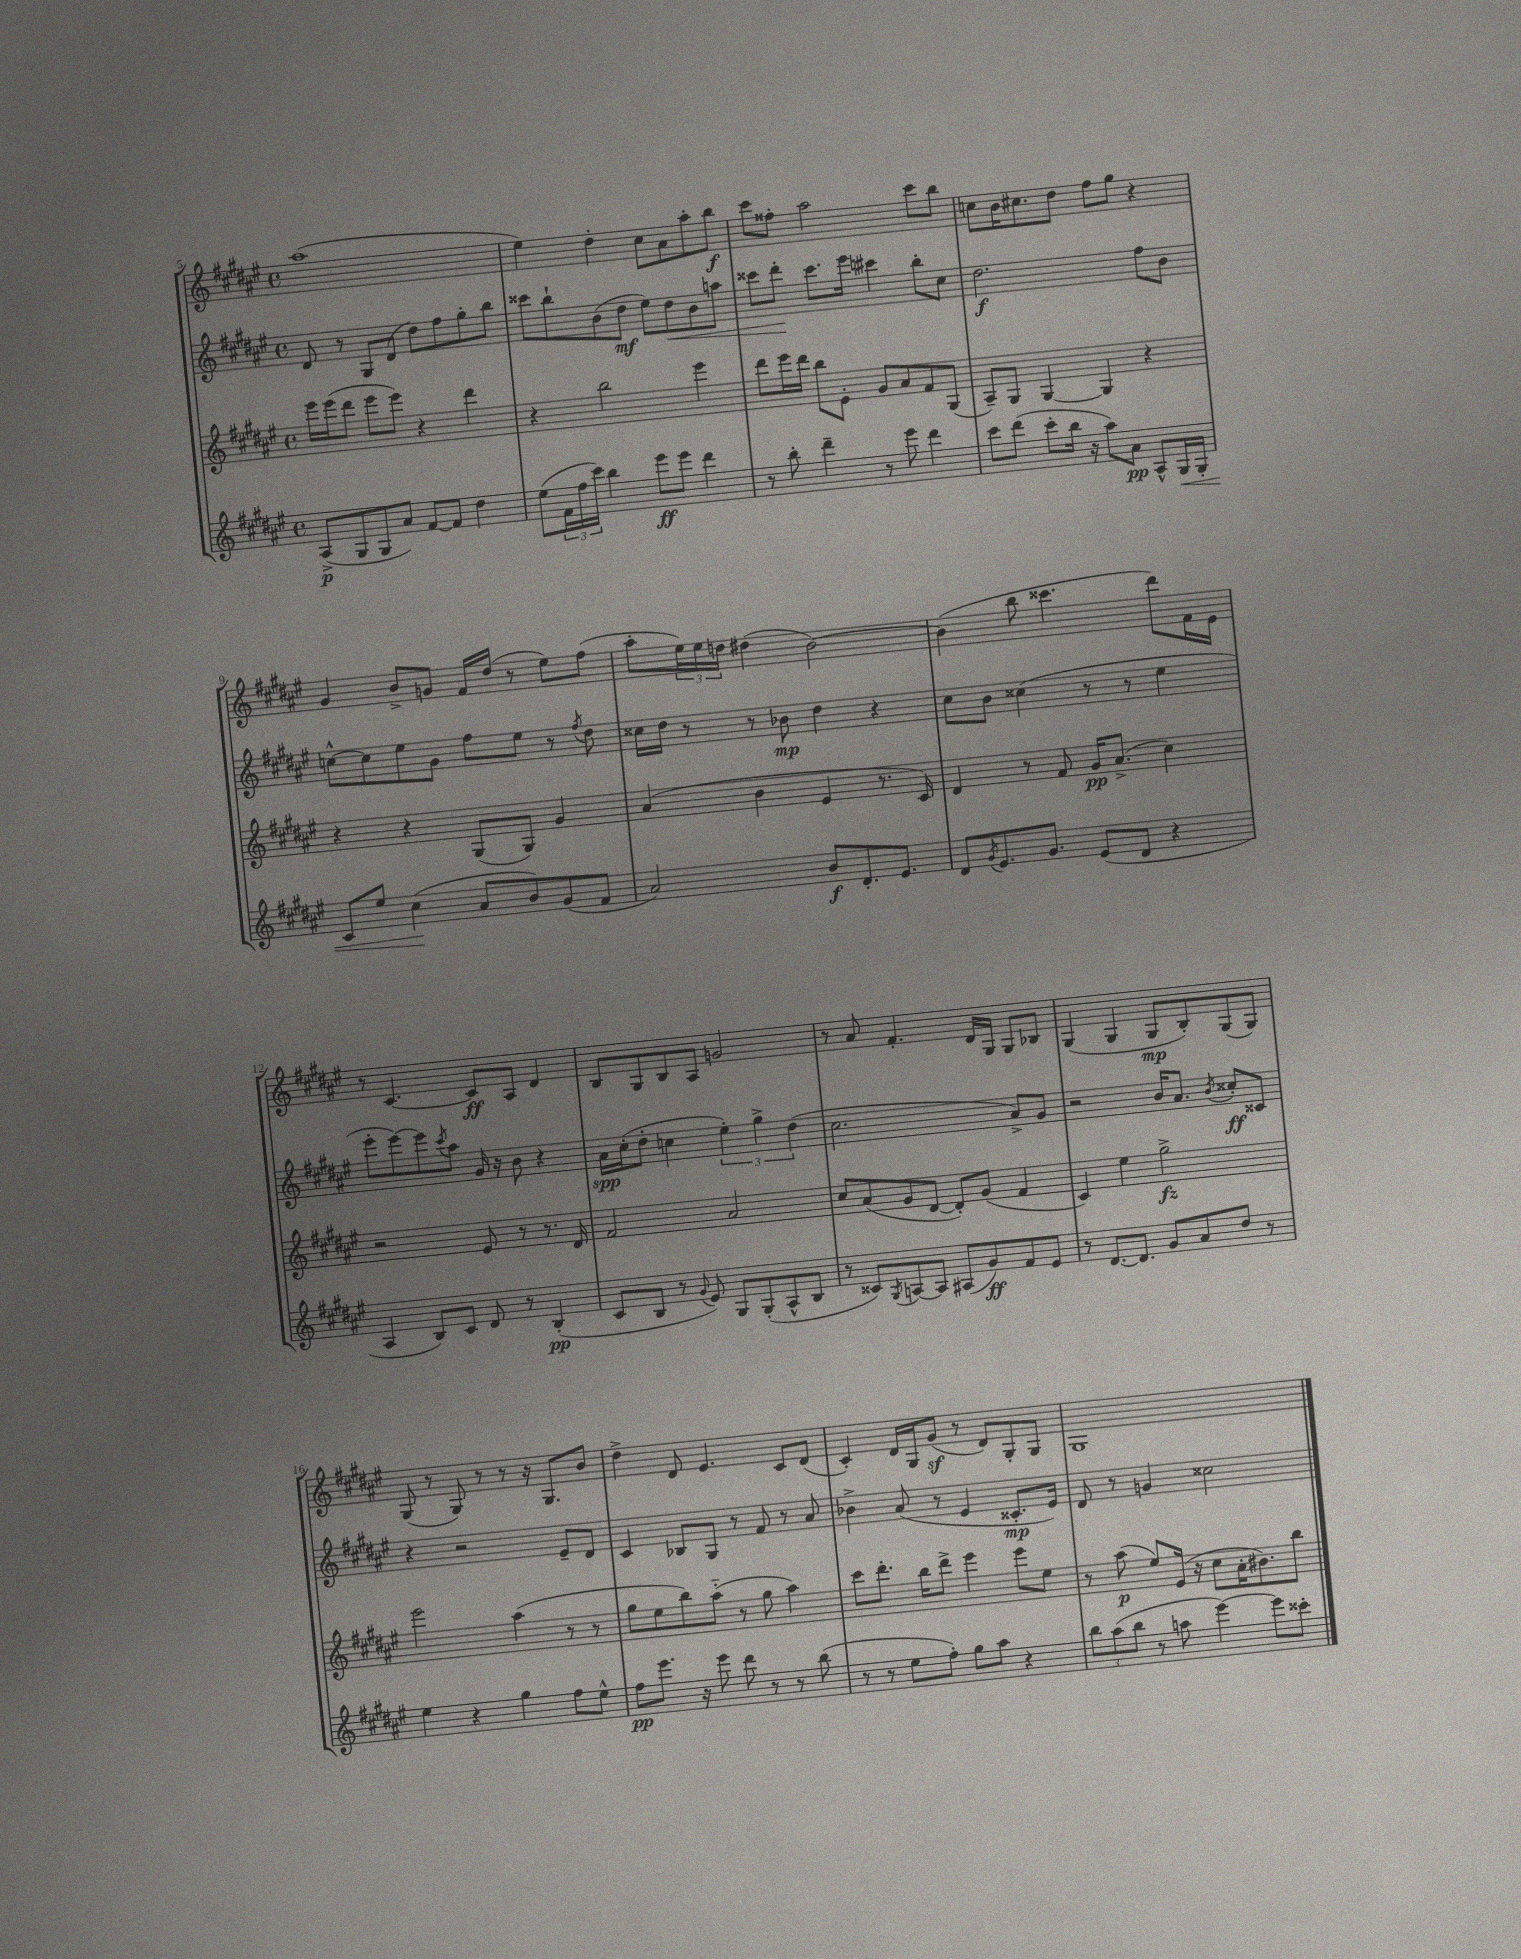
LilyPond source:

<<
\new StaffGroup <<
\new Staff = "s0" {
    \clef treble \key fis \major \defaultTimeSignature \time 4/4
    ais''1( |
    eis''4) dis''4-. cis''8 ais'8 ais''8-. b''8\f |
    cis'''8 fisis''8-. ais''2 cis'''8 b''8 |
    c''8 b'16 cis''8. dis''8 fis''8 gis''8 r4 |
    gis'4 b'8-> g'8 fis'16 dis''16( r8 eis''8) fis''8( |
    ais''8-. \tuplet 3/2 { eis''16) eis''16 d''16 } dis''4( b'2~) |
    b'4( b''8 cisis'''4. dis'''8) fis'16 eis'16 |
    r8 cis'4.~ cis'8\ff ais8 dis'4 |
    b8 gis8 b8 ais8 g'2 |
    r8 ais'8 fis'4.-. dis'16 gis16 gis8 bes8 |
    gis4( gis4 gis8\mp b8-.) gis8( gis8) |
    gis8( r8 gis8) r8 r8 r16 gis8. b'8 |
    dis''4-> dis'8 eis'4. cis'8 dis'8( |
    cis'4-.) dis'16 gis16 gis'8\sf( r8 dis'8) gis8-. gis8 |
    gis1 \bar "|." |
}
\new Staff = "s1" {
    \clef treble \key fis \major \defaultTimeSignature \time 4/4
    dis'8 r8 gis8 dis'8( dis''8) fis''8 gis''8-. b''8 |
    cisis'''8 b''8-! b'8( dis''8\mf eis''8) dis''8\< b'8 a''8 |
    cisis'''8 dis'''8-.\! cisis'''8. eis'''16 cis'''4 b''8-. cis''8 |
    dis''2.\f fis''8 b'8 |
    c''8~-^ c''8 eis''8 gis'8 fis''8 eis''8 r8 \acciaccatura { fis''8 } dis''8 |
    cisis''16 dis''16 r8 r8 bes'8\mp dis''4 r4 |
    cis''8 b'8 cisis''4( r8 r8 eis''4 |
    eis'''8-. eis'''8~) eis'''8 \acciaccatura { cis'''8 } ais''8 gis'16 r16 b'8 r4 |
    ais'16\spp cis''16-.( dis''8-. c''4 \tuplet 3/2 { eis''4-.) gis''4-> dis''4( } |
    cis''2. ais'8->) gis'8 |
    r2 b'16 ais'8. \acciaccatura { b'8 } cisis''8-.\ff cisis'8 |
    r4 r2 eis'8-- dis'8 |
    cis'4 bes8 gis8 r8 fis'8 r8 ais'8 |
    bes'4-> ais'8( r8 eis'4 cisis'8.-.\mp eis'16) |
    dis'8 r8 g'4 cisis''2 \bar "|." |
}
\new Staff = "s2" {
    \clef treble \key fis \major \defaultTimeSignature \time 4/4
    eis'''16 eis'''16( dis'''8 eis'''8 eis'''8) r4 dis'''4 |
    r4 b''2 eis'''4 |
    dis'''8 eis'''16 dis'''16 b''8 eis'8-. gis'8 ais'8 fis'8 gis8( |
    ais8--) gis8 gis4~ gis4 r4 |
    r4 r4 gis8( gis8) gis'4 |
    ais'4( b'4 eis'4 r8. cis'16) |
    dis'4 r8 fis'8 gis'16\pp ais'8.->( cis''4) |
    r2 eis'8 r8 r8. dis'16 |
    fis'2 ais'2 |
    cis''8 ais'8( gis'8 dis'8~ dis'8-.) gis'8( fis'4 |
    cis'4) eis''4 gis''2->\fz |
    eis'''2 ais''4( r8 r8 |
    gis''8 eis''8 b''8) ais''8-_( r8 gis''8 ais''4) |
    cis'''8 dis'''8.-. b''16 dis'''8-> eis'''4 eis'''8 eis''8 |
    r8 ais''8\p( eis''8) eis'16( r16 cis''8 ais'16-. bis'8.) b''8 \bar "|." |
}
\new Staff = "s3" {
    \clef treble \key fis \major \defaultTimeSignature \time 4/4
    ais8->\p( gis8 gis8 ais'8) fis'8~ fis'8 dis''4 |
    eis''8( \tuplet 3/2 { fis'16 fis''16 cis'''16) } b''4 eis'''8\ff eis'''8 dis'''4 |
    r8 b''8-. dis'''4-- r8 eis'''8 dis'''4 |
    cis'''8 dis'''8( cis'''8-. b''16 r16 ais''8) ais'8\pp ais8-^ gis16\< gis16-. |
    cis'8 eis''8 cis''4\!( ais'8 b'8) gis'8( fis'8 |
    ais'2) b'8\f dis'8.-. eis'8. |
    dis'8 \acciaccatura { gis'8 } eis'8. gis'8. eis'8( dis'8 r4 |
    ais4 b8) cis'8 dis'8 r8 b4-.\pp( |
    cis'8 b8 r8 \appoggiatura { gis'8 } eis'8) gis8 gis8-.( ais8-^ b8 |
    r8 cisis'8) \acciaccatura { gis8 } a8~ a8 ais8( gis'8\ff) fis'8 eis'8 |
    r8 dis'8.~ dis'8. gis'8 ais'8 dis''8 r8 |
    eis''4 r4 gis''4 fis''8 eis''8-^ |
    fis''8\pp eis'''8. r16 eis'''8 dis'''8 r8 r8 b''8( |
    r8 r8 eis''8 fis''8-.) gis''8 ais''8 r4 |
    \tuplet 3/2 { b''8 ais''8( b''8 } r8 a''8 eis'''4~) eis'''8 cisis'''8-. \bar "|." |
}
>>
>>
\layout { \context { \Score currentBarNumber = #5 } }
